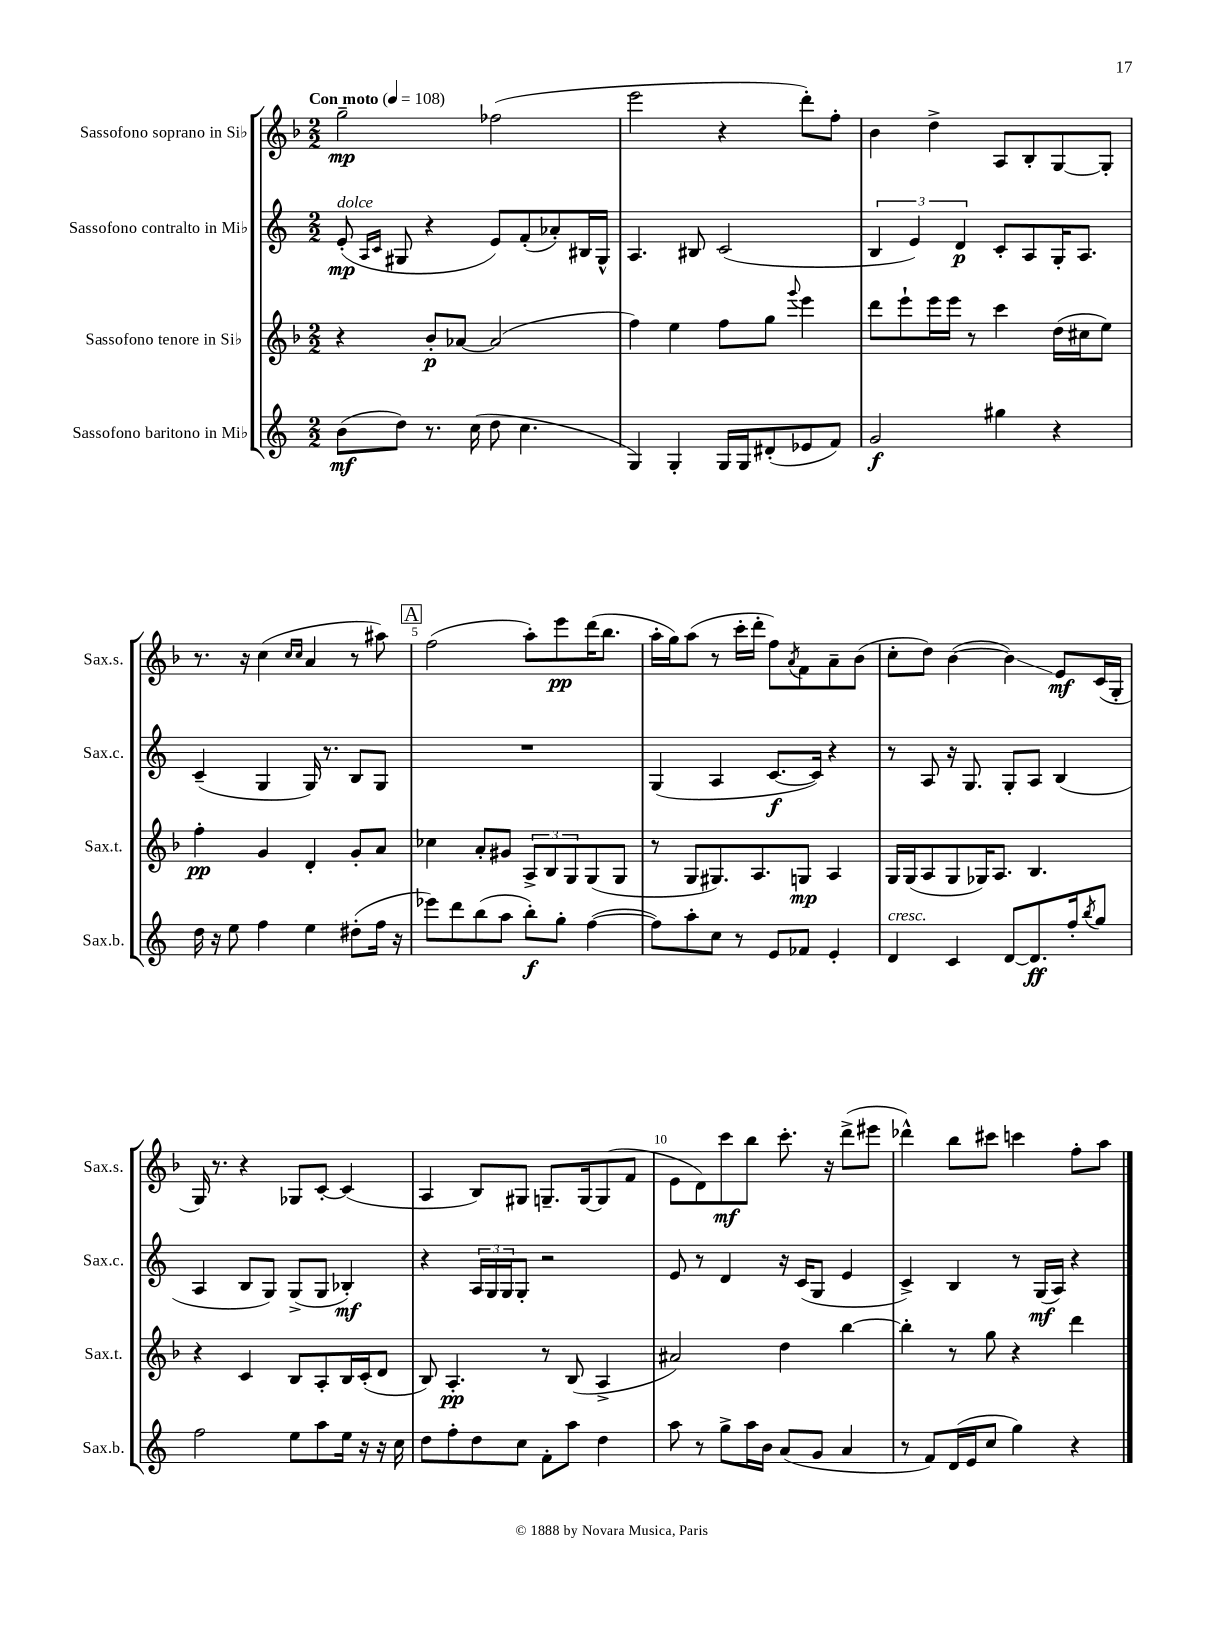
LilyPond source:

<<
\new StaffGroup <<
\new Staff = "s0" \with { instrumentName = "Sassofono soprano in Sib" shortInstrumentName = "Sax.s." } {
    \clef treble \key f \major \numericTimeSignature \time 2/2 \tempo "Con moto" 4 = 108
    g''2--\mp fes''2( |
    e'''2 r4 d'''8-.) f''8-. |
    bes'4 d''4-> a8 bes8-. g8~ g8-. |
    r8. r16 c''4( \grace { c''16 c''16 } a'4 r8 ais''8) |
    \mark \markup { \box "A" } f''2( a''8-.) e'''8\pp d'''16( bes''8. |
    a''16-. g''16) a''8( r8 c'''16-. d'''16-. f''8) \acciaccatura { a'8 } f'8 a'8-- bes'8( |
    c''8-. d''8) bes'4~( bes'4\glissando) e'8\mf c'16( g16-. |
    g16) r8. r4 ges8 c'8~-. c'4( |
    a4 bes8) gis8 g8.-- g16~ g8( f'8 |
    e'8 d'8) c'''8\mf bes''8 c'''8.-. r16 d'''8->( eis'''8 |
    des'''4-^) bes''8 cis'''8 c'''4 f''8-. a''8 \bar "|." |
}
\new Staff = "s1" \with { instrumentName = "Sassofono contralto in Mib" shortInstrumentName = "Sax.c." } {
    \clef treble \key c \major \numericTimeSignature \time 2/2
    e'8-.\mp^\markup { \italic "dolce" }( \grace { a16 c'16 } gis8 r4 e'8) f'8-.( aes'8-.) bis16 gis16-^ |
    a4. bis8 c'2( |
    \tuplet 3/2 { b4 e'4) d'4\p } c'8-. a8 g16-. a8. |
    c'4--( g4 g16) r8. b8 g8 |
    \mark \markup { \box "A" } R1 |
    g4( a4 c'8.~\f c'16) r4 |
    r8 a8 r16 g8. g8-. a8 b4( |
    a4 b8 g8) g8->( g8 bes4-.\mf) |
    r4 \tuplet 3/2 { a16 g16 g16 } g8-. r2 |
    e'8 r8 d'4 r16 c'16( g8 e'4 |
    c'4->) b4 r8 g16\mf( a16) r4 \bar "|." |
}
\new Staff = "s2" \with { instrumentName = "Sassofono tenore in Sib" shortInstrumentName = "Sax.t." } {
    \clef treble \key f \major \numericTimeSignature \time 2/2
    r4 bes'8-.\p aes'8~ aes'2( |
    f''4) e''4 f''8 g''8 \appoggiatura { g'''8 } e'''4 |
    d'''8 e'''8-! e'''16 e'''16 r8 c'''4 d''16( cis''16 e''8) |
    f''4-.\pp g'4 d'4-. g'8-. a'8 |
    \mark \markup { \box "A" } ces''4 a'8-. gis'8 \tuplet 3/2 { a8-> bes8 g8 } g8( g8 |
    r8 g8 gis8.) a8. g8\mp a4 |
    g16 g16( a8 g8 ges16) a8. bes4. |
    r4 c'4 bes8 a8-. bes16 c'16-.( d'8 |
    bes8) a4.-.\pp r8 bes8( a4-> |
    ais'2) d''4 bes''4~ |
    bes''4-. r8 g''8 r4 d'''4 \bar "|." |
}
\new Staff = "s3" \with { instrumentName = "Sassofono baritono in Mib" shortInstrumentName = "Sax.b." } {
    \clef treble \key c \major \numericTimeSignature \time 2/2
    b'8\mf( d''8) r8. c''16( d''8 c''4. |
    g4) g4-. g16 g16 dis'8-.( ees'8 f'8) |
    g'2\f gis''4 r4 |
    d''16 r16 e''8 f''4 e''4 dis''8-.( f''16 r16 |
    \mark \markup { \box "A" } ees'''8) d'''8 b''8( a''8 b''8-.\f) g''8-. f''4~( |
    f''8) a''8-. c''8 r8 e'8 fes'8 e'4-. |
    d'4^\markup { \italic "cresc." } c'4 d'8~ d'8.\ff f''16-. \acciaccatura { b''8 } g''8 |
    f''2 e''8 a''8 e''16 r16 r16 c''16 |
    d''8 f''8-. d''8 c''8 f'8-. a''8 d''4 |
    a''8 r8 g''8-> a''16 b'16 a'8( g'8 a'4 |
    r8 f'8) d'16( e'16 c''8 g''4) r4 \bar "|." |
}
>>
>>
\layout { \context { \Score \override BarNumber.break-visibility = ##(#f #t #t) barNumberVisibility = #(every-nth-bar-number-visible 5) } }
